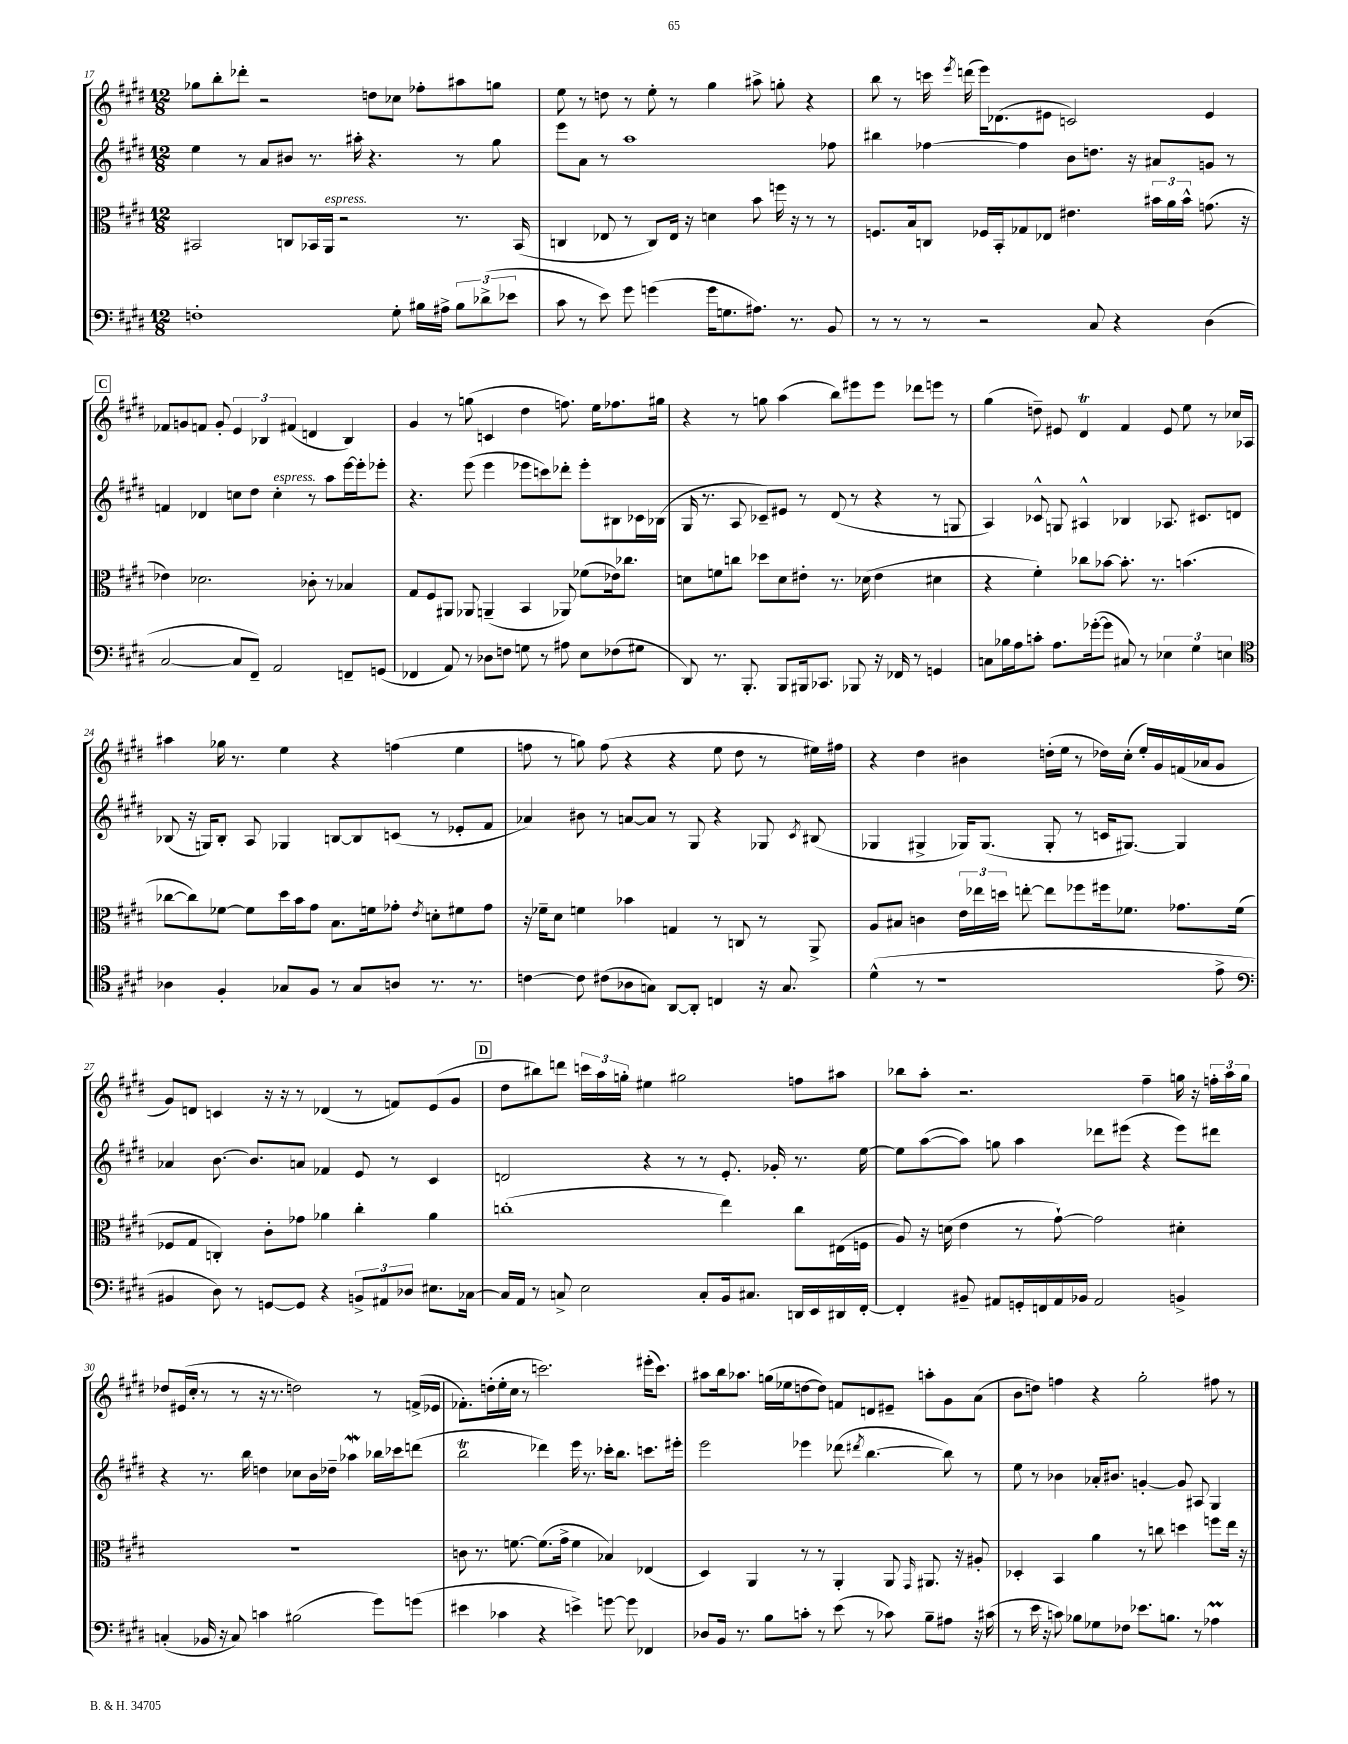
<<
\new StaffGroup <<
\new Staff = "s0" {
    \clef treble \key e \major \numericTimeSignature \time 12/8
    \autoBeamOff ges''8[ b''8-. des'''8]-. r2 d''8[ ces''8] fes''8[-. ais''8 g''8] |
    e''8 r8 d''8 r8 e''8-. r8 gis''4 ais''8-> g''8-. r4 |
    b''8 r8 c'''16 \acciaccatura { e'''8 } d'''16( e'''16[) des'8.( eis'8] c'2) eis'4 |
    \mark \markup { \box "C" } fes'8[ g'8 f'8] g'8-. \tuplet 3/2 { e'4 bes4 fis'4( } d'4 bes4) |
    gis'4 r8 g''8( c'4 dis''4 f''8.) e''16[ fes''8. gis''16] |
    r4 r8 g''8 a''4( b''8[) eis'''8 eis'''8] des'''8[ e'''8] r8 |
    gis''4( d''8--) eis'8 dis'4\trill fis'4 eis'8 e''8 r8 ces''16[ aes16] |
    ais''4 ges''16 r8. e''4 r4 f''4( e''4 |
    f''8 r8 g''8) f''8( r4 r4 e''8 dis''8 r8 eis''16[) fis''16] |
    r4 dis''4 bis'4 d''16[-.( e''16] r8 des''16[) cis''16]-.( e''16[-.) gis'16 f'16( aes'16 gis'8] |
    gis'8[) d'8] c'4 r16 r16 r8 des'4( r8 f'8[) e'8( gis'8] |
    \mark \markup { \box "D" } dis''8[ bis''8) d'''8] \tuplet 3/2 { c'''16[ a''16 g''16]-. } eis''4 gis''2 f''8[ ais''8] |
    bes''8[ a''8]-. r2. fis''4-- g''16 r16 \tuplet 3/2 { f''16[-. a''16 g''16] } |
    des''8[ eis'16( cis''16]-. r8 r8 r16 r8. d''2) r8 f'16[->( ees'16] |
    fes'8.[-.) d''16-.( e''16-. cis''16] r8 c'''2.) eis'''16[-.( c'''8.]) |
    ais''8[ b''16 aes''8.] g''16[( ees''16 d''8~ d''8]) f'8[ d'8 eis'8]-- a''8[-. gis'8 a'8]( |
    b'8[ d''8]) f''4 r4 gis''2-. fis''8 r8 \bar "|." |
}
\new Staff = "s1" {
    \clef treble \key e \major \numericTimeSignature \time 12/8
    \autoBeamOff e''4 r8 a'8[ bis'8] r8. ais''16-. r4. r8 gis''8 |
    e'''8[ a'8] r8 a''1 fes''8 |
    bis''4 fes''4~ fes''4 b'8[ d''8.] r16 ais'8[ g'8] r8 |
    \mark \markup { \box "C" } f'4 des'4 c''8[ dis''8] c''4-.^\markup { \italic "espress." } r8 a''8[ e'''16~ e'''16-. ees'''8]-. |
    r4. e'''8( e'''4 ees'''8[ c'''8) des'''8]-. ees'''8[-. bis8 ces'16 bes16]( |
    gis16 r8. a8 ces'8[--) eis'8] r8 dis'8( r8 r4 r8 g8 |
    a4) ces'8-^ g8 ais4-^ bes4 aes8. cis'8.[ d'8] |
    bes8( r16 g16[) bes8]-. a8 ges4 b8[~ b8 c'8]( r8 ees'8[-. fis'8] |
    aes'4) bis'8 r8 a'8[~ a'8] r8 gis8 r4 ges8 \acciaccatura { cis'8 } bis8( |
    ges4 gis4-> ges16[) ges8.]( ges8-. r8 c'16[ gis8.]~) gis4 |
    aes'4 b'8.~ b'8.[ a'8] fes'4 e'8 r8 cis'4 |
    \mark \markup { \box "D" } d'2 r4 r8 r8 e'8.-. ges'16-. r8. e''16~ |
    e''8[ a''8~( a''8]) g''8 a''4 des'''8[ eis'''8]( r4 eis'''8[) dis'''8] |
    r4 r8. b''16 d''4 ces''8[ b'16 des''16]-- aes''4\mordent bes''16[ ces'''16 d'''8]( |
    b''2\trill des'''4) e'''16 r8. ces'''16[-. b''8.] c'''8.[ eis'''16]-. |
    e'''2 ees'''4 des'''8( \acciaccatura { dis'''8 } b''4.~ b''8) r8 |
    e''8 r8 bes'4 aes'16[-. bis'8.] g'4~-. g'8 ais8 gis4 \bar "|." |
}
\new Staff = "s2" {
    \clef alto \key e \major \numericTimeSignature \time 12/8
    \autoBeamOff bis,2 c8[ bes,16 a,16]^\markup { \italic "espress." } r2 r8. bes,16( |
    c4 ees8 r8 c8[) ees16] r16 d'4 b'8 f''16 r16 r8 r8 |
    f8.[ b16 c8] fes16[ b,16-. ges8 ees8] eis'4. \tuplet 3/2 { bis'16[ a'16 bis'16]-^ } g'8.( r16 |
    \mark \markup { \box "C" } ees'4) des'2. ces'8-. r8 bes4 |
    gis8[ fis8 ais,8] aes,8 a,4--( b,4 aes,8) fes'8[( ees'16) ces''8.] |
    d'8[ f'8 c''8] des''8[ d'8 eis'8]-. r8. des'16( eis'4 dis'4 |
    r4 fis'4-.) ces''8[ bes'8]~ bes'8.-. r8. b'4.( |
    ces''8[~ ces''8) fes'8]~ fes'8[ dis''16 b'16 gis'8] b8.[ f'16 ges'8]-. \acciaccatura { e'8 } d'8[-. fis'8 ges'8] |
    r16 fes'16[-- dis'8] f'4 bes'4 g4 r8 c8 r8 a,8-> |
    a8[ bis8] c'4 \tuplet 3/2 { e'16[ ees''16 d''16] } e''8~-. e''8[ fes''8 fis''16 fes'8.] ges'8.[ fes'16]( |
    fes8[ gis8] c4-.) cis'8[-. ges'8] aes'4 cis''4-. aes'4 |
    \mark \markup { \box "D" } c''1-.( e''4) c''8[ eis16( f16] |
    a8) r16 d'16( e'4 r8 gis'8~-!) gis'2 dis'4-. |
    R1. |
    c'8 r8. f'8.~ f'8.[( gis'16]-> f'4 bes4) ees4( |
    dis4) a,4 r8 r8 a,4-. a,8 \grace { gis,16 } ais,8. r16 ais8-. |
    des4-. b,4 a'4 r8 c''8 d''4 f''8[ e''16] r16 \bar "|." |
}
\new Staff = "s3" {
    \clef bass \key e \major \numericTimeSignature \time 12/8
    \autoBeamOff f1-. gis8-. bis16[ ais16]-> \tuplet 3/2 { bis8[ des'8->( ees'8] } |
    cis'8 r8 e'8) gis'8 g'4( g'16[ g8. ais8.]) r8. b,8 |
    r8 r8 r8 r2 cis8 r4 dis4( |
    \mark \markup { \box "C" } cis2~ cis8[ fis,8]--) a,2 f,8[-- g,8]( |
    fes,4 a,8) r8 des8[ f8] g8 r8 ais8 e8[ fes8( gis8] |
    dis,8) r8. b,,8.-. b,,8[ bis,,16 ces,8.] bes,,8 r16 fes,16 r8 g,4 |
    c8[ bes16 a16 c'8]-. a8.[ ges'16~-.( ges'8] cis8) r8 \tuplet 3/2 { ees4 gis4 e4 } |
    \clef tenor aes4 fis4-. ges8[ fis8] r8 ges8[ a8] r8. r8. |
    c'4~ c'8 cis'8[( aes8 g8]) a,8[~ a,8]-. c4 r16 g8. |
    dis'4-^( r8 r1 e'8-> |
    \clef bass bis,4 dis8) r8 g,8[~ g,8] r4 \tuplet 3/2 { b,8[-> ais,8 des8] } eis8.[ ces16]~ |
    \mark \markup { \box "D" } ces16[ a,16] r8 c8-> e2 c8[-. b,16 cis8.] d,16[ e,16 dis,16 fis,16]~-. |
    fis,4-. bis,8-- ais,8[ g,16-. f,16 ais,16 bes,16] ais,2 b,4-> |
    c4-.( bes,16 r16 c8) c'4 bis2( gis'8[) g'8]( |
    eis'4 ces'4 r4 e'4->) g'8~ g'8 fes,4 |
    des8[ b,16] r8. b8[ c'8]-. r8 e'8( r8 ces'8) b8[-- ais8] r16 cis'16( |
    r8 e'16 r16 c'8) bes8[ ges8 fes8] ees'8.[ b8.] r8 aes4\prall \bar "|." |
}
>>
>>
\layout { \context { \Score currentBarNumber = #17 } }
